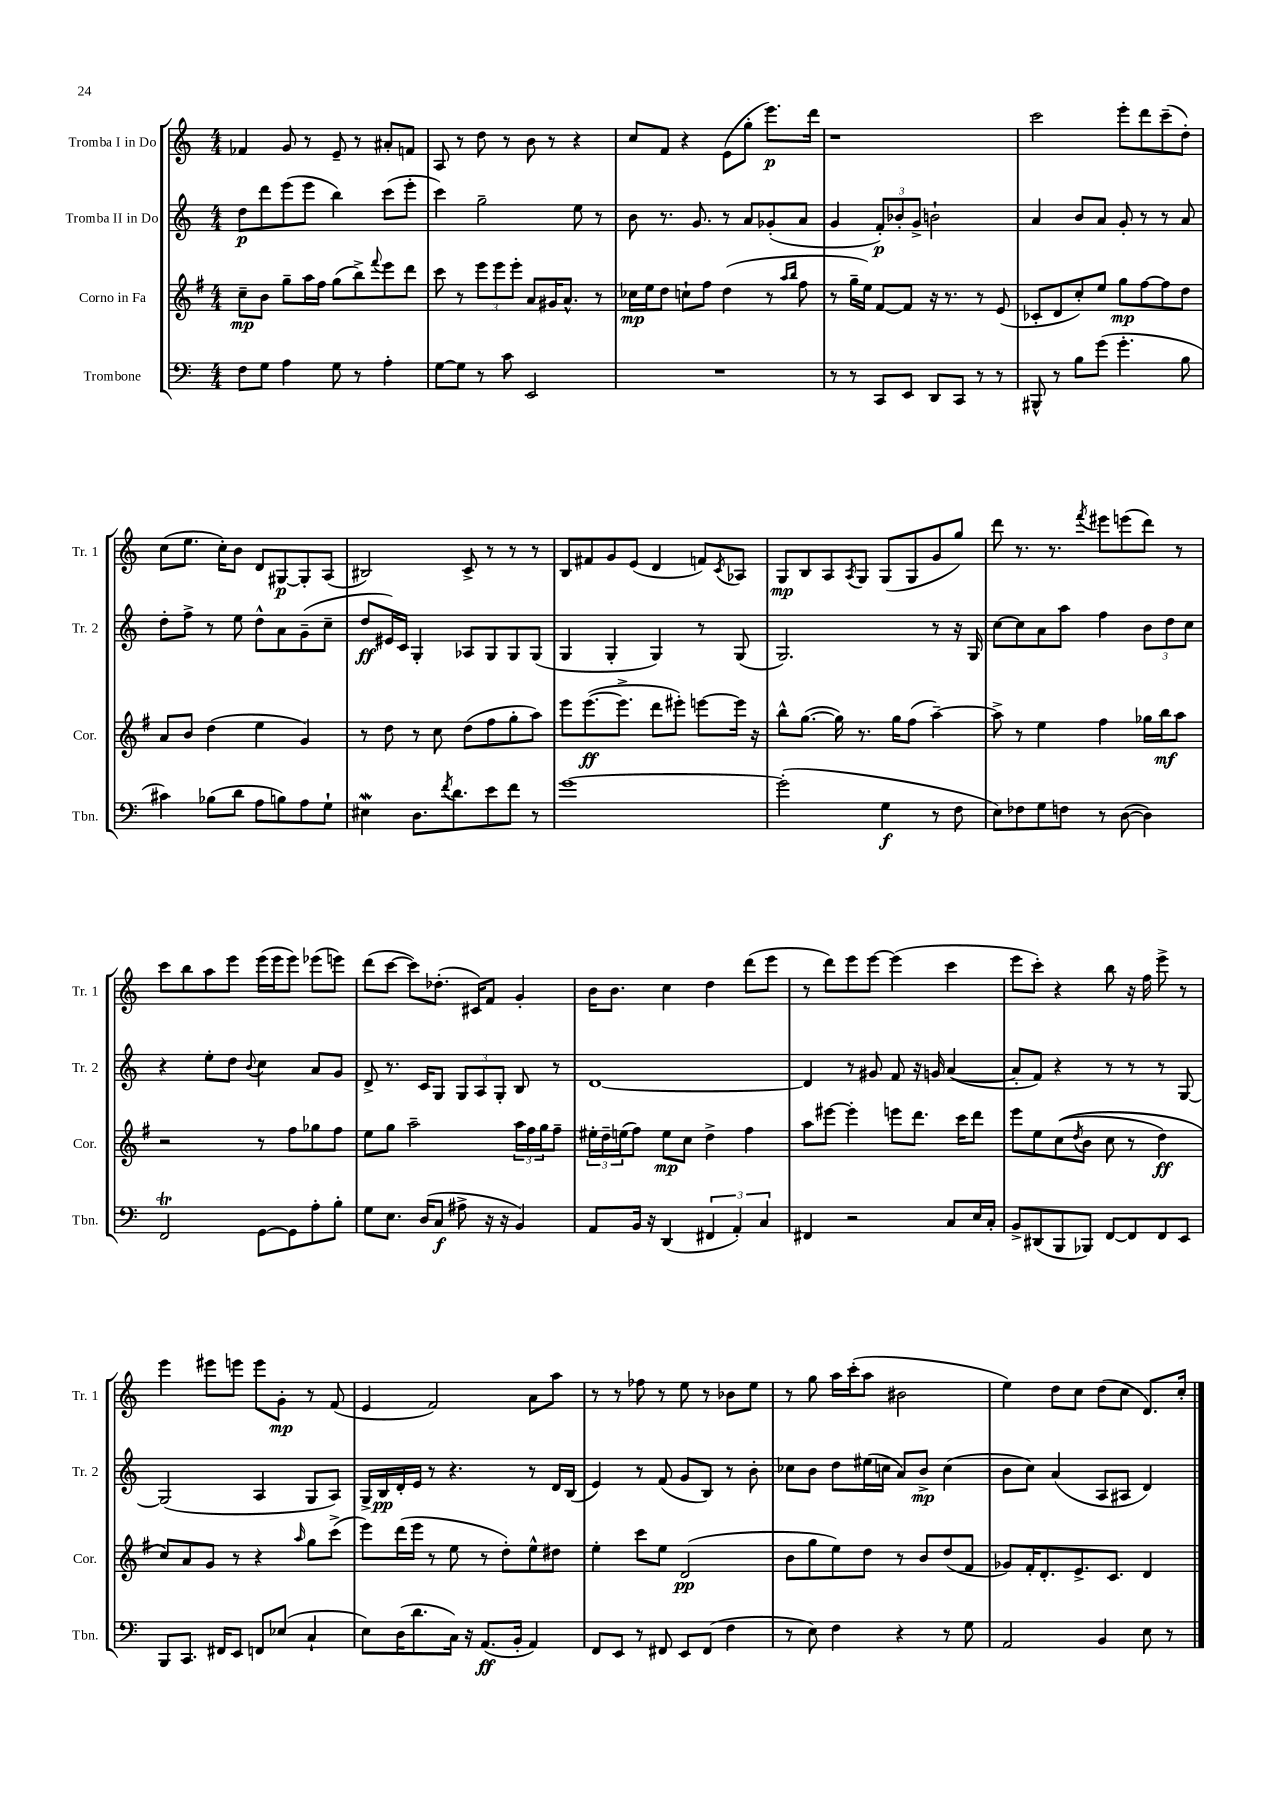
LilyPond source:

<<
\new StaffGroup <<
\new Staff = "s0" \with { instrumentName = "Tromba I in Do" shortInstrumentName = "Tr. 1" } {
    \clef treble \key c \major \numericTimeSignature \time 4/4
    fes'4 g'8 r8 e'8-- r8 ais'8-. f'8 |
    a8 r8 d''8 r8 b'8 r8 r4 |
    c''8 f'8 r4 e'8( g''8-. e'''8.\p) d'''16 |
    r1 |
    c'''2 e'''8-. d'''8 c'''8--( d''8-.) |
    c''8( e''8. c''16-.) b'8 d'8 gis8~\p gis8-. a8( |
    bis2) c'8-> r8 r8 r8 |
    b8 fis'8 g'8 e'8( d'4 f'8) \acciaccatura { c'8 } aes8 |
    g8\mp b8 a8 \acciaccatura { a8 } g8 g8( g8 g'8 g''8) |
    d'''8 r8. r8. \acciaccatura { f'''8 } eis'''8 e'''8( d'''8) r8 |
    c'''8 b''8 a''8 e'''8 e'''16( e'''16 e'''8) ees'''8( e'''8) |
    d'''8( c'''8~ c'''8) des''8.-.( cis'16) f'8 g'4-. |
    b'16 b'8. c''4 d''4 d'''8( e'''8 |
    r8 d'''8) e'''8 e'''8~ e'''4( c'''4 |
    e'''8 c'''8-.) r4 b''8 r16 f''16 e'''8-> r8 |
    e'''4 eis'''8 e'''8 e'''8 g'8-.\mp r8 f'8( |
    e'4 f'2) a'8 a''8 |
    r8 r8 fes''8 r8 e''8 r8 bes'8 e''8 |
    r8 g''8 a''16 c'''16-.( a''8 bis'2 |
    e''4) d''8 c''8 d''8( c''8 d'8.) c''16-. \bar "|." |
}
\new Staff = "s1" \with { instrumentName = "Tromba II in Do" shortInstrumentName = "Tr. 2" } {
    \clef treble \key c \major \numericTimeSignature \time 4/4
    d''8\p d'''8 e'''8( e'''8 b''4) c'''8( e'''8-. |
    c'''4) g''2-- e''8 r8 |
    b'8 r8. g'8. r8 a'8 ges'8-.( a'8 |
    g'4 \tuplet 3/2 { f'8-.\p) bes'8-. g'8-> } b'2-! |
    a'4 b'8 a'8 g'8-. r8 r8 a'8 |
    d''8-. f''8-> r8 e''8 d''8-^ a'8 g'8--( c''8-- |
    d''8\ff eis'16) c'16 g4-. aes8 g8 g8 g8( |
    g4 g4-. g4) r8 g8( |
    g2.) r8 r16 g16 |
    c''8~ c''8 a'8 a''8 f''4 \tuplet 3/2 { b'8 d''8 c''8 } |
    r4 e''8-. d''8 \appoggiatura { b'8 } c''4 a'8 g'8 |
    d'8-> r8. c'16 g8 \tuplet 3/2 { g8 a8 g8-. } b8 r8 |
    d'1~ |
    d'4 r8 gis'8 f'8 r16 g'16 a'4~( |
    a'8-. f'8) r4 r8 r8 r8 g8~ |
    g2( a4 g8 a8) |
    g16-> b16\pp d'16-. e'16 r8 r4. r8 d'16 b16( |
    e'4) r8 f'8( g'8 b8) r8 b'8-. |
    ces''8 b'8 d''8 eis''16( c''16 a'8) b'8->\mp c''4( |
    b'8 c''8) a'4( a8 ais8 d'4) \bar "|." |
}
\new Staff = "s2" \with { instrumentName = "Corno in Fa" shortInstrumentName = "Cor." } {
    \clef treble \key g \major \numericTimeSignature \time 4/4
    c''8--\mp b'8 g''8-- a''16 fis''16 g''8( b''8->) \appoggiatura { fis'''8 } e'''8 d'''8 |
    c'''8 r8 \tuplet 3/2 { e'''8 e'''8 e'''8-. } a'8 gis'16 a'8.-^ r8 |
    ces''16\mp e''16 d''8 c''8-! fis''8 d''4( r8 \grace { a''16 b''16 } fis''8 |
    r8 g''16-- e''16) fis'8~ fis'8 r16 r8. r8 e'8( |
    ces'8-. d'8 c''8-.) e''8 g''8\mp fis''8~ fis''8 d''8 |
    a'8 b'8 d''4( e''4 g'4) |
    r8 d''8 r8 c''8 d''8( fis''8 g''8-. a''8) |
    e'''8 e'''8.~\ff( e'''8.-> d'''8 eis'''8-.) e'''8~ e'''16 r16 |
    b''8-^ g''8.~( g''16) r8. g''16 fis''8( a''4~--) |
    a''8-> r8 e''4 fis''4 ges''16 b''16\mf a''8 |
    r2 r8 fis''8 ges''8 fis''8 |
    e''8 g''8 a''2-- \tuplet 3/2 { a''16 fis''16 g''16 } fis''8-- |
    \tuplet 3/2 { eis''16-. d''16-- e''16( } fis''8) e''8\mp c''8 d''4-> fis''4 |
    a''8 eis'''8~ eis'''4-. e'''8 d'''8. c'''16 d'''8 |
    e'''8 e''8 c''8(\( \acciaccatura { d''8 } b'8 c''8 r8 d''4\ff) |
    c''8\) a'8 g'8 r8 r4 \grace { a''16 } g''8 c'''8->( |
    e'''8) d'''16( e'''16 r8 e''8 r8 d''8-.) e''8-^ dis''8 |
    e''4-. c'''8 e''8 d'2\pp( |
    b'8 g''8 e''8) d''8 r8 b'8 d''8( fis'8 |
    ges'8) fis'16-. d'8.-. e'8.-> c'8. d'4 \bar "|." |
}
\new Staff = "s3" \with { instrumentName = "Trombone" shortInstrumentName = "Tbn." } {
    \clef bass \key c \major \numericTimeSignature \time 4/4
    f8 g8 a4 g8 r8 a4-. |
    g8~ g8 r8 c'8 e,2 |
    R1 |
    r8 r8 c,8 e,8 d,8 c,8 r8 r8 |
    bis,,8-^ r8 b8 g'8( g'4.-. b8 |
    cis'4) bes8( d'8 a8 b8) a8 g8-! |
    eis4\mordent d8. \acciaccatura { f'8 } d'8. e'8 f'8 r8 |
    g'1~ |
    g'2-.( g4\f r8 f8 |
    e8) fes8 g8 f8 r8 d8~( d4) |
    f,2\trill g,8~ g,8 a8-. b8-. |
    g8 e8. d16( c8\f ais8-> r16 r16 b,4) |
    a,8 b,16 r16 d,4( \tuplet 3/2 { fis,4 a,4-.) c4 } |
    fis,4 r2 c8 e16 c16-. |
    b,8-> dis,8( b,,8 bes,,8) f,8~ f,8 f,8 e,8 |
    b,,8 c,8. fis,16 e,8 f,8 ees8( c4-! |
    e8) d16( d'8. c16) r16 a,8.\ff( b,16-. a,4) |
    f,8 e,8 r8 fis,8 e,8 fis,8( f4 |
    r8 e8) f4 r4 r8 g8 |
    a,2 b,4 e8 r8 \bar "|." |
}
>>
>>
\layout { \context { \Score \remove "Bar_number_engraver" } }
